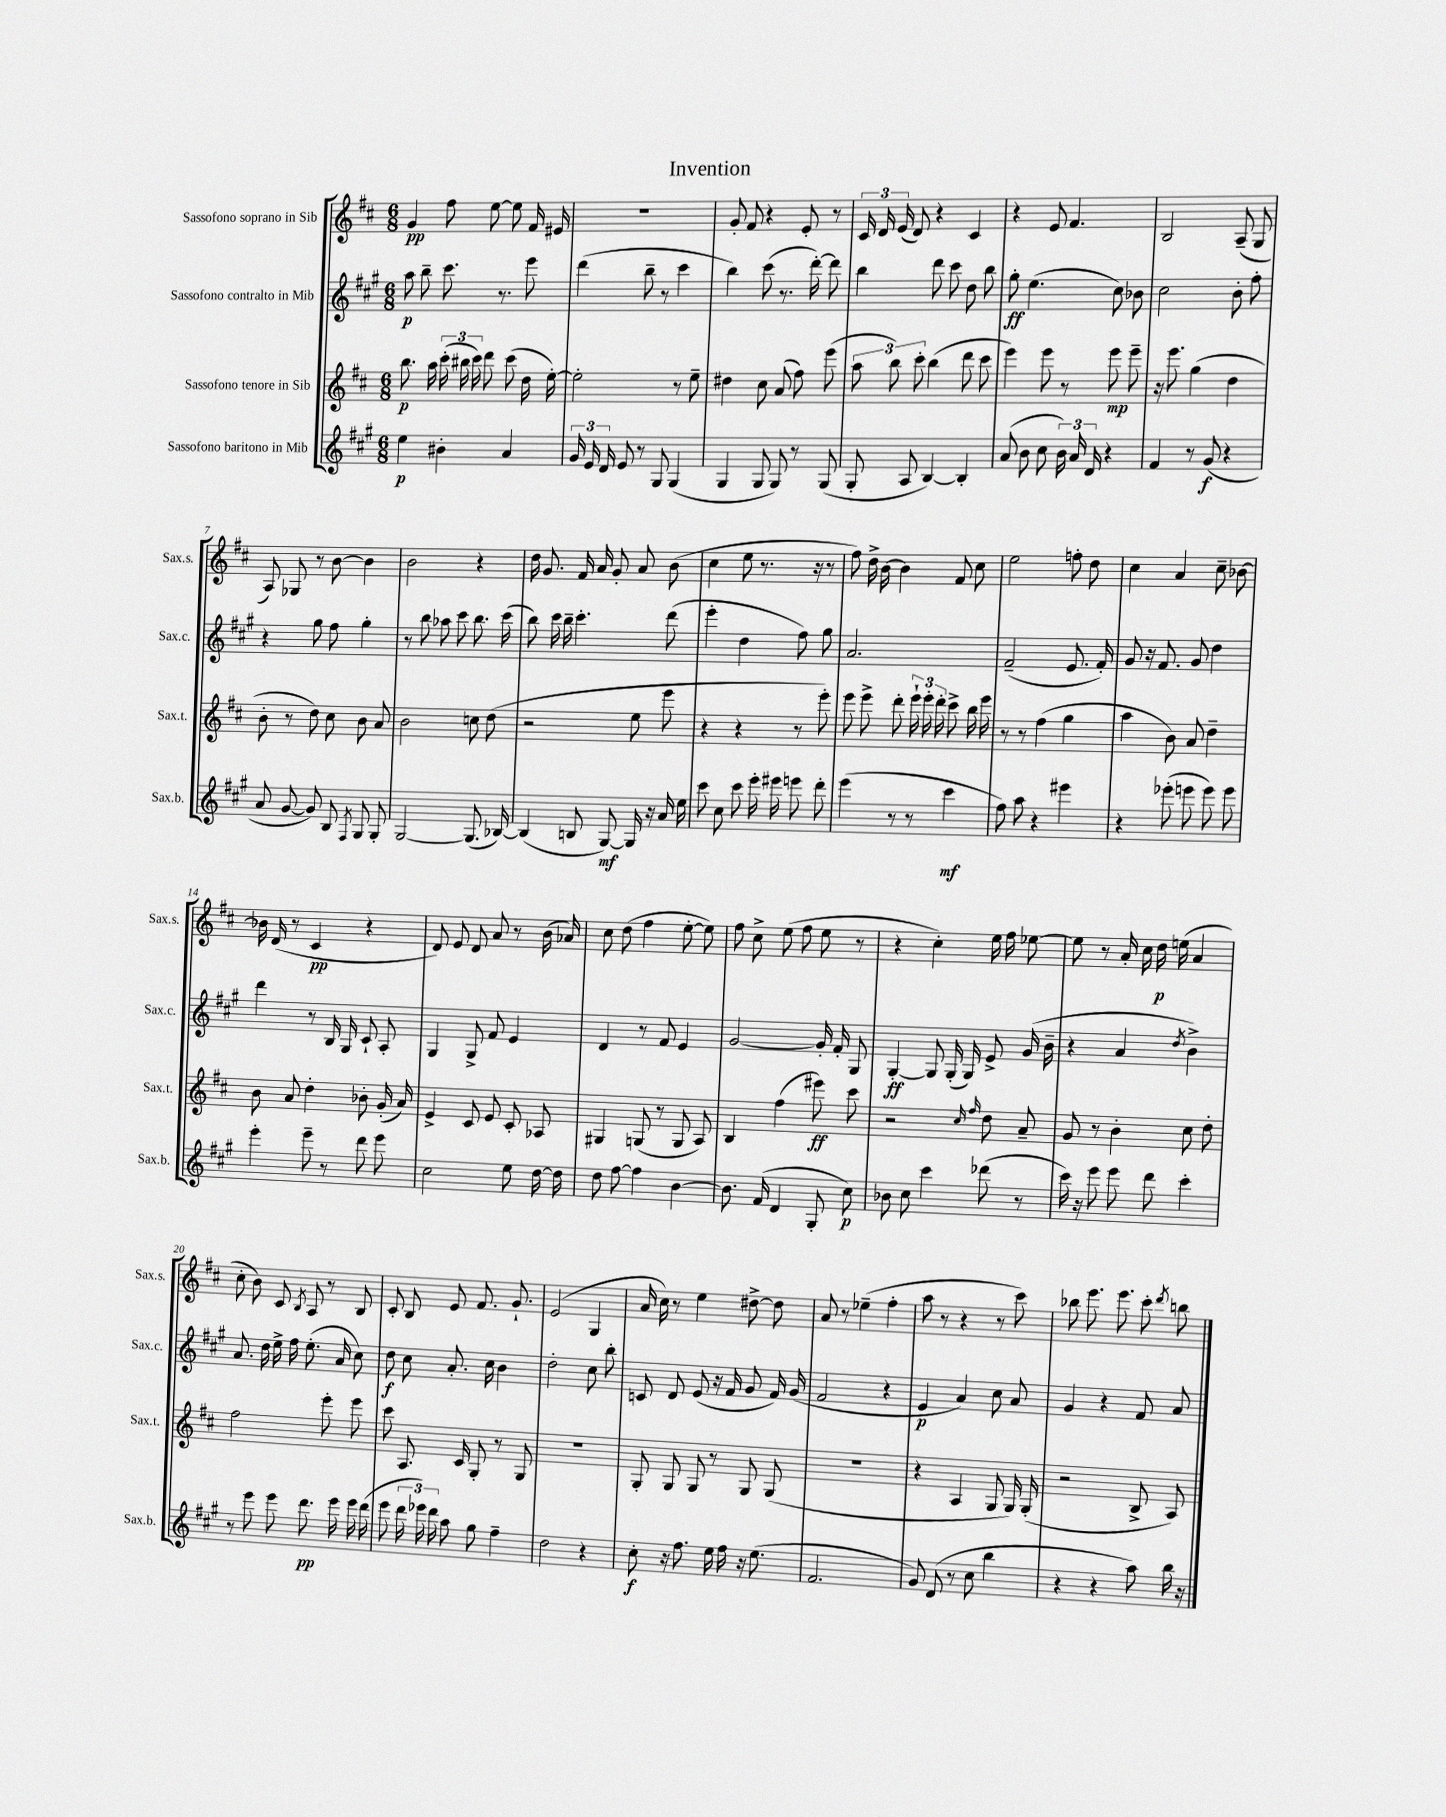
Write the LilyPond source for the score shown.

\header { title = "Invention" }
<<
\new StaffGroup <<
\new Staff = "s0" \with { instrumentName = "Sassofono soprano in Sib" shortInstrumentName = "Sax.s." } {
    \clef treble \key d \major \numericTimeSignature \time 6/8
    \autoBeamOff g'4\pp fis''8 e''8~ e''8 fis'16 eis'16 |
    R2. |
    g'8-. fis'8 r4 e'8-. r8 |
    \tuplet 3/2 { cis'16 d'16 e'16( } d'8) r4 cis'4 |
    r4 e'8 fis'4. |
    b2 a8--( g8 |
    a8) ges8 r8 b'8~ b'4 |
    b'2 r4 |
    d''16 g'8. fis'16 a'16 g'8-. a'8 b'8( |
    cis''4 e''8 r8. r16 r8 |
    fis''8) d''16-> b'16~ b'4 fis'8 cis''8 |
    e''2 f''8-. d''8 |
    cis''4 a'4 cis''8-- bes'8~ |
    bes'16 d'16( r8 cis'4\pp r4 |
    d'8) e'8 d'8 a'8 r8 b'16( aes'16) |
    cis''8 d''8( fis''4 e''8~-. e''8) |
    fis''8 cis''8-> e''8( fis''8 e''8 r8 |
    r4 cis''4-.) e''16 fis''16 ees''8~ |
    ees''8 r8 a'16-. cis''16 d''16\p e''16( a'4 |
    cis''8-. b'8) cis'8 \acciaccatura { b8 } a8 r8 b8 |
    cis'8-. b8 e'8 fis'8. g'8.-! |
    e'2( g4 |
    a'16 cis''16) r8 e''4 dis''8~-> dis''8 |
    a'8 r8 ees''4--( fis''4-. |
    a''8 r8 r4 r8 cis'''8) |
    bes''8 e'''8. e'''8. cis'''8-. \acciaccatura { d'''8 } b''8 \bar "|." |
}
\new Staff = "s1" \with { instrumentName = "Sassofono contralto in Mib" shortInstrumentName = "Sax.c." } {
    \clef treble \key a \major \numericTimeSignature \time 6/8
    \autoBeamOff a''8\p b''8-- cis'''8. r8. e'''8 |
    d'''4( b''8-- r8 cis'''4 |
    b''4) cis'''8( r8. d'''16~-.) d'''8 |
    b''4 d'''8 cis'''8 d''8 b''8 |
    gis''8-.\ff e''4.( cis''8) bes'8 |
    cis''2 b'8-. fis''8-. |
    r4 gis''8 fis''8 gis''4-. |
    r8 b''8 aes''8 cis'''8 b''8. cis'''16( |
    b''8) cis'''16 b''16-- cis'''4.-. d'''8( |
    e'''4-. d''4 fis''8) gis''8 |
    a'2. |
    fis'2--( e'8. fis'16-.) |
    gis'8 r16 fis'8. gis'8 d''4 |
    d'''4 r8 b16 gis16 cis'8-! a8-. |
    gis4 gis8-> fis'8 e'4 |
    d'4 r8 fis'8 e'4 |
    gis'2~ gis'16-. fis'16-. gis8 |
    gis4~-.\ff gis8 gis16-.( gis16) e'8-> gis'16( b'16-- |
    r4 a'4 \acciaccatura { d''8 } b'4->) |
    a'8. d''16 e''16-> fis''16 e''8.-.( a'16 cis''8) |
    d''8\f cis''8 a'8.-. cis''16 b'4 |
    d''2-. cis''8 b''8-. |
    c'8 d'8 e'8( r16 fis'16 gis'8 fis'16) gis'16( |
    fis'2 r4 |
    e'4\p a'4) cis''8 a'8 |
    gis'4 r4 fis'8 a'8 \bar "|." |
}
\new Staff = "s2" \with { instrumentName = "Sassofono tenore in Sib" shortInstrumentName = "Sax.t." } {
    \clef treble \key d \major \numericTimeSignature \time 6/8
    \autoBeamOff b''8.\p a''16 \tuplet 3/2 { cis'''16-.( bis''16 cis'''16) } d'''8 cis'''8( d''16 e''16~-.) |
    e''2-. r8 e''8-- |
    dis''4 cis''8 a'8( fis''8) e'''8( |
    \tuplet 3/2 { a''8 b''8) cis'''8-. } b''4( d'''8 cis'''8 |
    e'''4) e'''8 r8 e'''8\mp e'''8-- |
    r16 e'''8. g''4( d''4 |
    b'8-. r8 d''8) cis''8 b'8 a'8 |
    b'2 c''8 d''8( |
    r2 e''8 e'''8 |
    r4 r4 r8 e'''8-.) |
    e'''8 e'''8-> d'''8-. \tuplet 3/2 { e'''16-! e'''16-. d'''16-. } cis'''8-> b''16 e'''16 |
    r8 r8 fis''4( g''4 |
    a''4 b'8) a'8 d''4-- |
    b'8 a'8 d''4-. bes'8-. g'16-.( a'16) |
    e'4-> cis'8 e'8 cis'8-. aes8 |
    gis4 g8( r8 g8 a8) |
    b4 fis''4( eis'''8\ff) cis'''8 |
    r2 \grace { cis''16 fis''16 } d''8 a'8-- |
    g'8 r8 b'4-. cis''8 d''8-. |
    fis''2 e'''8-. e'''8 |
    cis'''8 a8. cis'16 g8-. r8 g8 |
    R2. |
    g8-. g8 g8 r8 g8 g8( |
    R2. |
    r4 a4 g8 g16) g16-.( |
    r2 b8-> a8) \bar "|." |
}
\new Staff = "s3" \with { instrumentName = "Sassofono baritono in Mib" shortInstrumentName = "Sax.b." } {
    \clef treble \key a \major \numericTimeSignature \time 6/8
    \autoBeamOff e''4\p bis'4-. a'4 |
    \tuplet 3/2 { gis'16 e'16 d'16 } e'8 r8 gis8 gis4( |
    gis4 gis8 gis8) r8 gis8( |
    gis8-. a8 b4~) b4-. |
    a'8( b'8 cis''8 \tuplet 3/2 { b'16) a'16 d'16 } r4 |
    fis'4 r8 gis'8\f( r4 |
    a'8 gis'8~ gis'8) b8 \acciaccatura { fis8 } gis8 gis8-. |
    gis2~ gis8.( bes16~) |
    bes4( b8 gis8~\mf) gis16 r16 a'16 e''16 |
    cis'''8 cis''8 cis'''8 e'''16-. eis'''16 e'''8 d'''8-. |
    e'''4( r8 r8 cis'''4\mf |
    fis''8) a''8 r4 eis'''4 |
    r4 ees'''8-.( e'''8 e'''8) e'''8 |
    e'''4-. e'''8-- r8 d'''8 e'''8 |
    cis''2 e''8 d''16~ d''16 |
    d''8 fis''8~ fis''4 b'4~ |
    b'8. fis'16( d'4 gis8-. cis''8\p) |
    bes'8 cis''8 cis'''4 des'''8( r8 |
    cis'''16) r16 e'''8 e'''8 d'''8 cis'''4-. |
    r8 e'''8 e'''8 d'''8.\pp e'''16 e'''16 d'''16( |
    e'''8 \tuplet 3/2 { d'''16 ees'''16) d'''16 } a''8 gis''8 fis''4-- |
    d''2 r4 |
    cis''8-.\f r16 fis''8. e''16 fis''16 r16 e''8.( |
    fis'2. |
    gis'8) d'8( r8 cis''8 b''4 |
    r4 r4 a''8) b''16 r16 \bar "|." |
}
>>
>>
